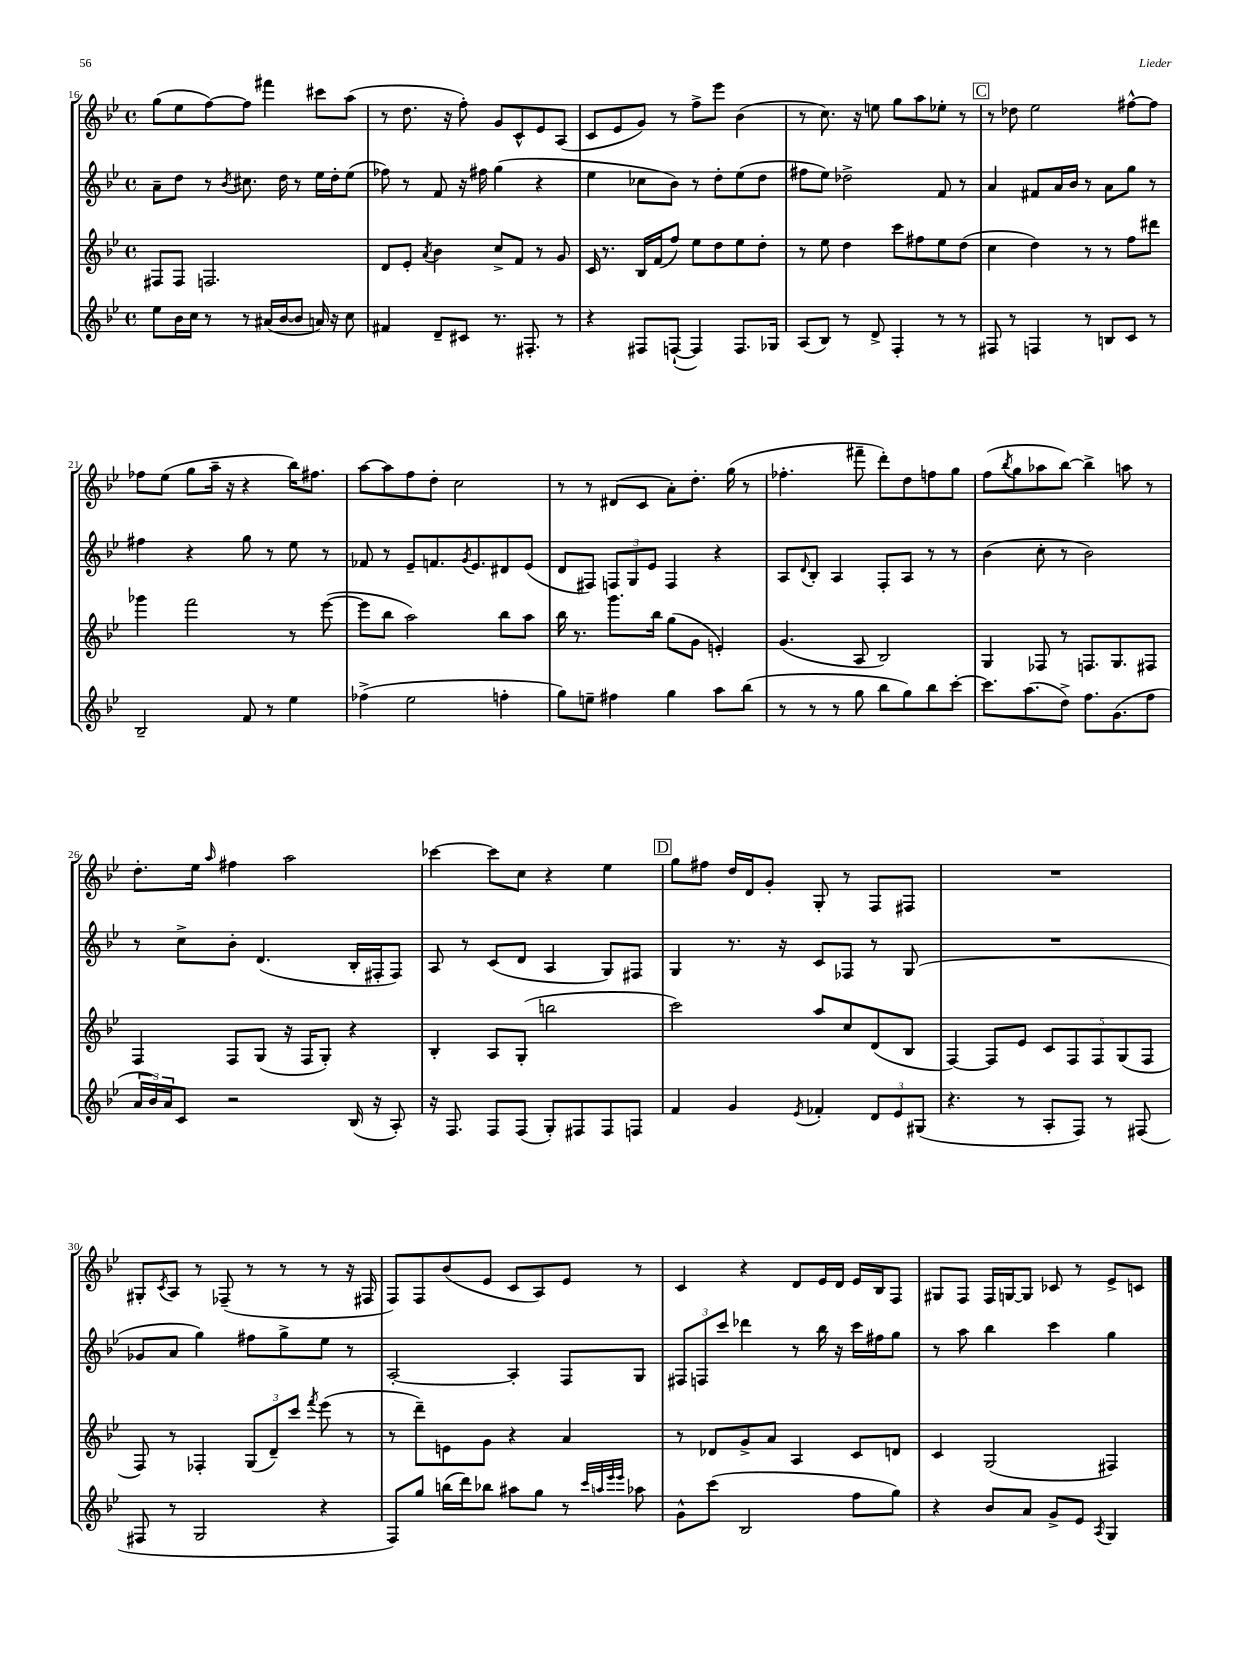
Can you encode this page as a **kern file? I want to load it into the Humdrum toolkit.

**kern	**kern	**kern	**kern
*staff4	*staff3	*staff2	*staff1
*clefG2	*clefG2	*clefG2	*clefG2
*k[b-e-]	*k[b-e-]	*k[b-e-]	*k[b-e-]
*M4/4	*M4/4	*M4/4	*M4/4
*met(c)	*met(c)	*met(c)	*met(c)
8ee-	8F#	8a~	(8gg
16b-	8F#	8dd	8ee-
16cc	.	.	.
8r	2.F	8r	[8ff)
.	.	8qb-	.
8r	.	8.cc#	8ff]
(16a#	.	.	4fff#
[16b-	.	16dd	.
8b-]	.	8r	.
16a)	.	16ee-	8ccc#
16r	.	16dd'	.
8cc	.	(8ee-	(8aa
=	=	=	=
4f#	8d	8ff-)	8r
.	8e-'	8r	8.dd
.	8qa	.	.
8d~	4b-	8f	.
.	.	.	16r
8c#	.	16r	8ff')
.	.	16ff#	.
8.r	8cc^	(4gg	8g
.	8f	.	8c^^
8.F#'	.	.	.
.	8r	4r	8e-
8r	8g	.	(8A
=	=	=	=
4r	16c	4ee-	8c
.	8.r	.	.
.	.	.	8e-
8F#	16B-	8cc-	8g)
.	(16f	.	.
([8F`	8ff)	8b-)	8r
4F])	8ee-	8r	8ff^
.	8dd	8dd'	8eee-
8.F	8ee-	(8ee-	(4b-
.	8dd'	8dd	.
16G-	.	.	.
=	=	=	=
(8A	8r	8ff#	8r
8B-)	8ee-	8ee-)	8.cc)
8r	4dd	2dd-^	.
.	.	.	16r
8d^	.	.	8ee
4F'	8ccc	.	8gg
.	8ff#	.	8aa
8r	8ee-	8f	8ee-'
8r	(8dd	8r	8r
=	=	=	=
8F#	4cc	4a	8r
8r	.	.	8dd-
4F	4dd)	8f#	2ee-
.	.	16a	.
.	.	16b-	.
8r	8r	8r	.
8B	8r	8a	.
8c	8ff	8gg	[8ff#^^
8r	8ddd#	8r	8ff#]
=	=	=	=
2B-~	4ggg-	4ff#	8ff-
.	.	.	(8ee-
.	2fff	4r	8gg
.	.	.	16aa~
.	.	.	16r
8f	.	8gg	4r
8r	.	8r	.
4ee-	8r	8ee-	16bb-)
.	.	.	8.ff#
.	([8eee-	8r	.
=	=	=	=
(4ff-^	8eee-]	8f-	[8aa
.	8bb-	8r	8aa]
2ee-	2aa)	8e-~	8ff
.	.	8.f	8dd'
.	.	.	2cc
.	.	8qg	.
.	.	8.e-	.
4ff'	8bb-	8d#	.
.	8aa	(8e-	.
=	=	=	=
8gg)	16bb-	8d	8r
.	8.r	.	.
8ee~	.	8F#)	8r
4ff#	8.ggg	12F	(8d#
.	.	12G	.
.	.	.	8c
.	.	12e-	.
.	16bb-	.	.
4gg	(8gg	4F	8a')
.	8g	.	8.dd'
8aa	4e')	4r	.
.	.	.	(16gg
(8bb-	.	.	8r
=	=	=	=
8r	(4.g	8A	4.ff-'
.	.	8qqd	.
8r	.	8B-'	.
8r	.	4A	.
8gg	8A	.	8fff#~
8bb-	2B-)	8F'	8ddd')
8gg)	.	8A	8dd
8bb-	.	8r	8ff
[8ccc'	.	8r	8gg
=	=	=	=
8.ccc]	4G	(4b-	(8ff
.	.	.	8qbb-
.	.	.	8gg
(8.aa	.	.	.
.	8F-	8cc'	8aa-
8dd^)	8r	8r	[8bb-)
8.ff	8.F	2b-)	4bb-^]
(8.g	8.G	.	.
.	.	.	8aa
8ff	8F#	.	8r
=	=	=	=
24a	4F	8r	8.dd'
24b-)	.	.	.
24a	.	.	.
8c	.	8cc^	.
.	.	.	16ee-
.	.	.	16qqaa
2r	8F	8b-'	4ff#
.	(8G	(4.d	.
.	16r	.	2aa
.	16F	.	.
.	8G')	.	.
(16B-	4r	16B-'	.
16r	.	16F#'	.
8A')	.	8F#)	.
=	=	=	=
16r	4B-'	8A	[4ccc-
8.F	.	.	.
.	.	8r	.
8F	8A	(8c	8ccc-]
(8F	(8G'	8d	8cc
8G')	2bb	4A	4r
8F#	.	.	.
8F#	.	8G)	4ee-
8F	.	8F#	.
=	=	=	=
4f	2ccc)	4G	8gg
.	.	.	8ff#
4g	.	8.r	16dd
.	.	.	16d
.	.	.	8g'
.	.	16r	.
8qe-	.	.	.
4f-'	8aa	8c	8G'
.	8cc	8F-	8r
12d	(8d	8r	8F
12e-	.	.	.
.	8B-	(8G	8F#
(12G#	.	.	.
=	=	=	=
4.r	[4F)	1r	1r
.	8F]	.	.
8r	8e-	.	.
8A'	10c	.	.
.	10F	.	.
8F)	.	.	.
.	10F	.	.
8r	.	.	.
.	(10G	.	.
(8F#	.	.	.
.	10F	.	.
=	=	=	=
8F#	8F)	8g-	8G#'
.	.	.	8qc
8r	8r	8a	8A
2G	4F-'	4gg)	8r
.	.	.	(8F-~
.	(12G	8ff#	8r
.	12d~)	.	.
.	.	8gg^	8r
.	12ccc	.	.
.	8qfff	.	.
4r	(8eee-	8ee-	8r
.	8r	8r	16r
.	.	.	16F#
=	=	=	=
8F)	8r	[2A'	8F)
8gg	8ddd~)	.	8F
(16bb	8e	.	(8b-
16ddd)	.	.	.
8bb-	8g	.	8e-
8aa#	4r	4A']	8c
8gg	.	.	8A)
8r	4a	8F	8e-
32qqccc	.	.	.
32qqaa	.	.	.
32qqeee-	.	.	.
32qqeee-	.	.	.
8aa-	.	8G	8r
=	=	=	=
8g^^	8r	12F#	4c
.	.	12F	.
(8ccc	8d-	.	.
.	.	12ccc	.
2B-	8g^	4ddd-	4r
.	8a	.	.
.	4A	8r	8d
.	.	16bb-	16e-
.	.	16r	16d
8ff	8c	16ccc	16e-
.	.	16ff#	16B-
8gg)	8d	8gg	8F
=	=	=	=
4r	4c	8r	8G#
.	.	8aa	8F
8b-	(2G	4bb-	16F
.	.	.	[16G
8a	.	.	8G]
8g^	.	4ccc	8c-
8e-	.	.	8r
8qA	.	.	.
4G	4F#)	4gg	8e-^
.	.	.	8c
==	==	==	==
*-	*-	*-	*-
